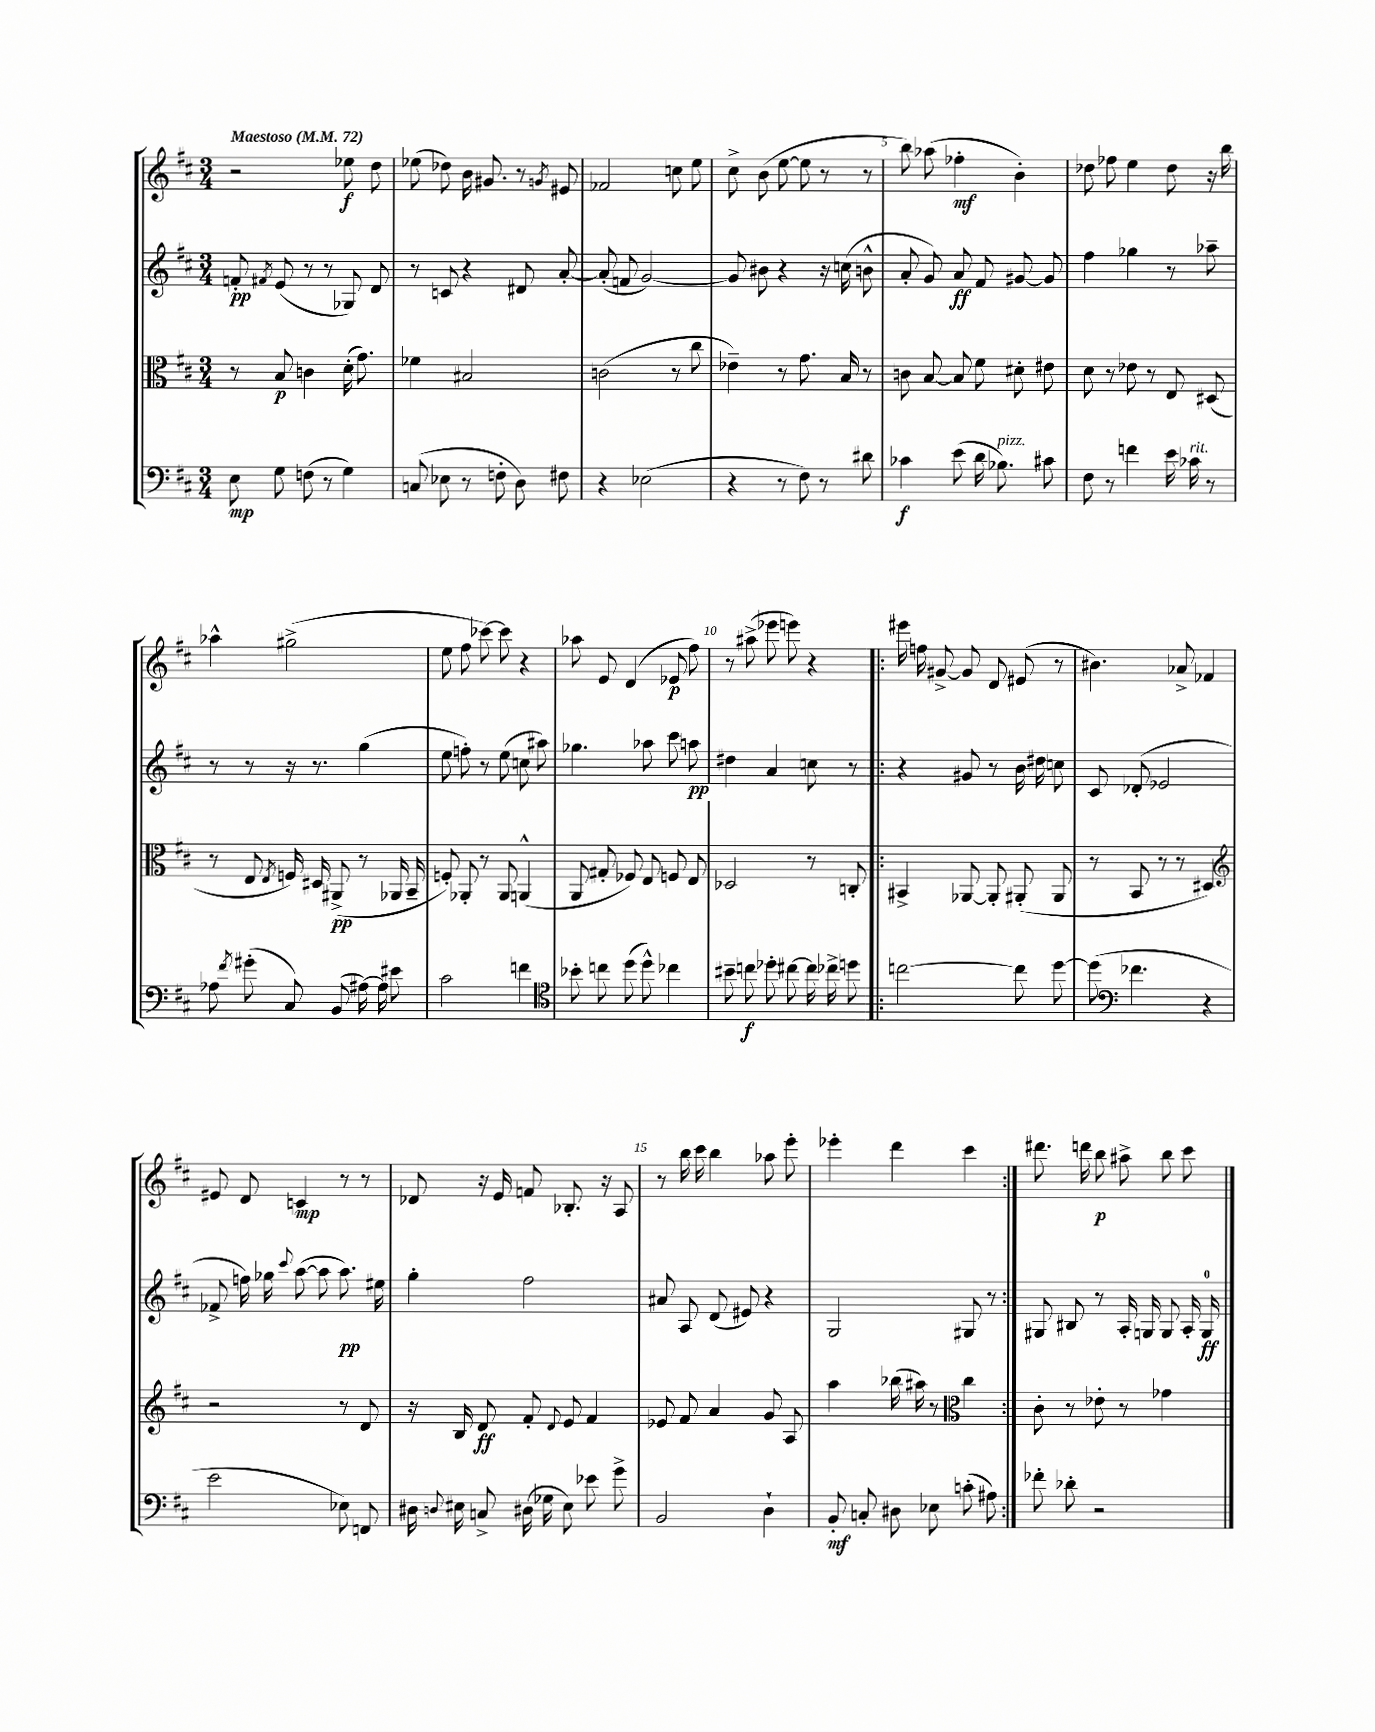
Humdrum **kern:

**kern	**kern	**kern	**kern
*staff4	*staff3	*staff2	*staff1
*clefF4	*clefC3	*clefG2	*clefG2
*k[f#c#]	*k[f#c#]	*k[f#c#]	*k[f#c#]
*M3/4	*M3/4	*M3/4	*M3/4
*MM72	*MM72	*MM72	*MM72
8E\	8r	8f'/	2r
.	.	8qf#/	.
8G\	8B/	(8e/	.
(8F\	4c\	8r	.
8r	.	8r	.
4G\)	(16d'\	8G-/)	8ee-\
.	8.g\)	.	.
.	.	8d/	8dd\
=	=	=	=
(8C/	4f-\	8r	(8ee-\
8E-\	.	8c/	8dd-\)
8r	2B#/	4r	16b\
.	.	.	8.g#/
8F'\	.	.	.
8D\)	.	8d#/	8r
.	.	.	8qg/
8F#\	.	[8a'/	8e#/
=	=	=	=
4r	(2c\	(8a'/]	2f-/
.	.	8f/	.
(2E-\	.	[2g/)	.
.	8r	.	8cc\
.	8cc#\	.	8ee\
=	=	=	=
4r	4e-~\)	8g/]	8cc#^\
.	.	8b#\	(8b\
8r	8r	4r	[8ee\
8F#\)	8.g\	.	8ee\]
8r	.	16r	8r
.	16B/	(16cc\	.
8d#\	8r	8b^^\	8r
=	=	=	=
4c-\	8c\	8a'/	8bb\)
.	[8B/	8g/)	(8aa-\
(8e\	8B/]	8a/	4ff-'\
16d\	8f#\	8f#/	.
8.B-\)	.	.	.
.	8d#'\	[8g#/	4b'\)
8c#\	8e#\	8g#/]	.
=	=	=	=
8F#\	8d\	4ff#\	8dd-\
8r	8r	.	8ff-\
4f\	8e-\	4gg-\	4ee\
.	8r	.	.
16e\	8E/	8r	8dd-\
16c-\	.	.	.
8r	(8D#/	8aa-~\	16r
.	.	.	16bb\
=	=	=	=
8A-\	8r	8r	4aa-^^\
8qf#/	.	.	.
(8g#'\	8E/	8r	.
.	8qE/	.	.
8C#/)	16F/)	16r	(2gg#^\
.	16D#/	8.r	.
(8BB/	(8AA#^/	.	.
[16A#\)	8r	(4gg\	.
16A#\]	.	.	.
8e#\	16AA-/	.	.
.	16BB~/	.	.
=	=	=	=
2c#\	8F'/)	8ee\	8ee\
.	8AA-'/	8ff'\)	8ff#\
.	8r	8r	[8ccc-\)
.	8AA-/	(8ee\	8ccc-\]
4f\	(4AA^^/	8cc\	4r
.	.	8aa#\)	.
=	=	=	=
*clefC4	*	*	*
8b-'\	8AA/	4.gg-\	8aa-\
8cc\	8G#'/	.	8e/
(8dd\	8F-/)	.	(4d/
8dd^^\)	8E/	8aa-\	.
4cc-\	8F/	8ccc#\	8e-/
.	8E/	8aa\	8ff#\)
=	=	=	=
8b#~\	2D-/	4dd#\	8r
8cc\	.	.	(8aa#^\
8dd-'\	.	4a/	8eee-\
[8cc#\	.	.	8eee\)
16cc#\]	8r	8cc\	4r
16cc-^\	.	.	.
8dd\	8C'/	8r	.
=!|:	=!|:	=!|:	=!|:
[2cc\	4BB#^/	4r	16eee#\
.	.	.	16ff\
.	.	.	[8g#^/
.	[8AA-/	8g#/	8g#/]
.	8AA-'/]	8r	8d/
8cc\]	(8AA#'/	16b\	(8e#/
.	.	16dd#\	.
[8dd\	8AA#/	8cc\	8r
=	=	=	=
(8dd\]	8r	8c#/	4.b#\)
*clefF4	*	*	*
4.f-\	8BB/	(8d-'/	.
.	8r	2e-/	.
.	8r	.	8a-^/
4r	4D#/)	.	4f-/
=	=	=	=
*	*clefG2	*	*
2e\	2r	8f-^/	8e#/
.	.	16ff\)	8d/
.	.	16gg-\	.
.	.	8qqccc#/	.
.	.	([8aa\	4c/
.	.	8aa\]	.
8E-\)	8r	8.aa\)	8r
8FF/	8d/	.	8r
.	.	16ee#\	.
=	=	=	=
16D#\	16r	4gg'\	8d-/
8qqD/	.	.	.
16E#\	16B/	.	.
8C^/	8d/	.	16r
.	.	.	16e/
(16D#\	8f#'/	2ff#\	8f/
16G-\	.	.	.
.	8qqd/	.	.
8E#\)	8e/	.	8.B-'/
8e-\	4f#/	.	.
.	.	.	16r
8g^\	.	.	8A/
=	=	=	=
2BB/	8e-/	8a#/	8r
.	8f#/	8A/	16bb\
.	.	.	16ccc#\
.	4a/	(8d/	4bb\
.	.	8e#/)	.
4D`\	8g/	4r	8aa-\
.	8A/	.	8eee'\
=	=	=	=
8BB'/	4aa\	2G/	4eee-'\
8C'/	.	.	.
8D#\	(16bb-\	.	4ddd\
.	16aa#\)	.	.
8E-\	8r	.	.
*	*clefC3	*	*
(8c'\	4cc#\	8G#/	4ccc#\
8A#\)	.	8r	.
=:|!	=:|!	=:|!	=:|!
8f-'\	8c#'\	8G#/	8.ddd#\
8d-'\	8r	8B#/	.
.	.	.	16ddd\
2r	8e-'\	8r	8bb\
.	8r	16A'/	8aa#^\
.	.	16G/	.
.	4g-\	8G/	8bb\
.	.	16A'/	8ccc#\
.	.	16G/	.
==	==	==	==
*-	*-	*-	*-
